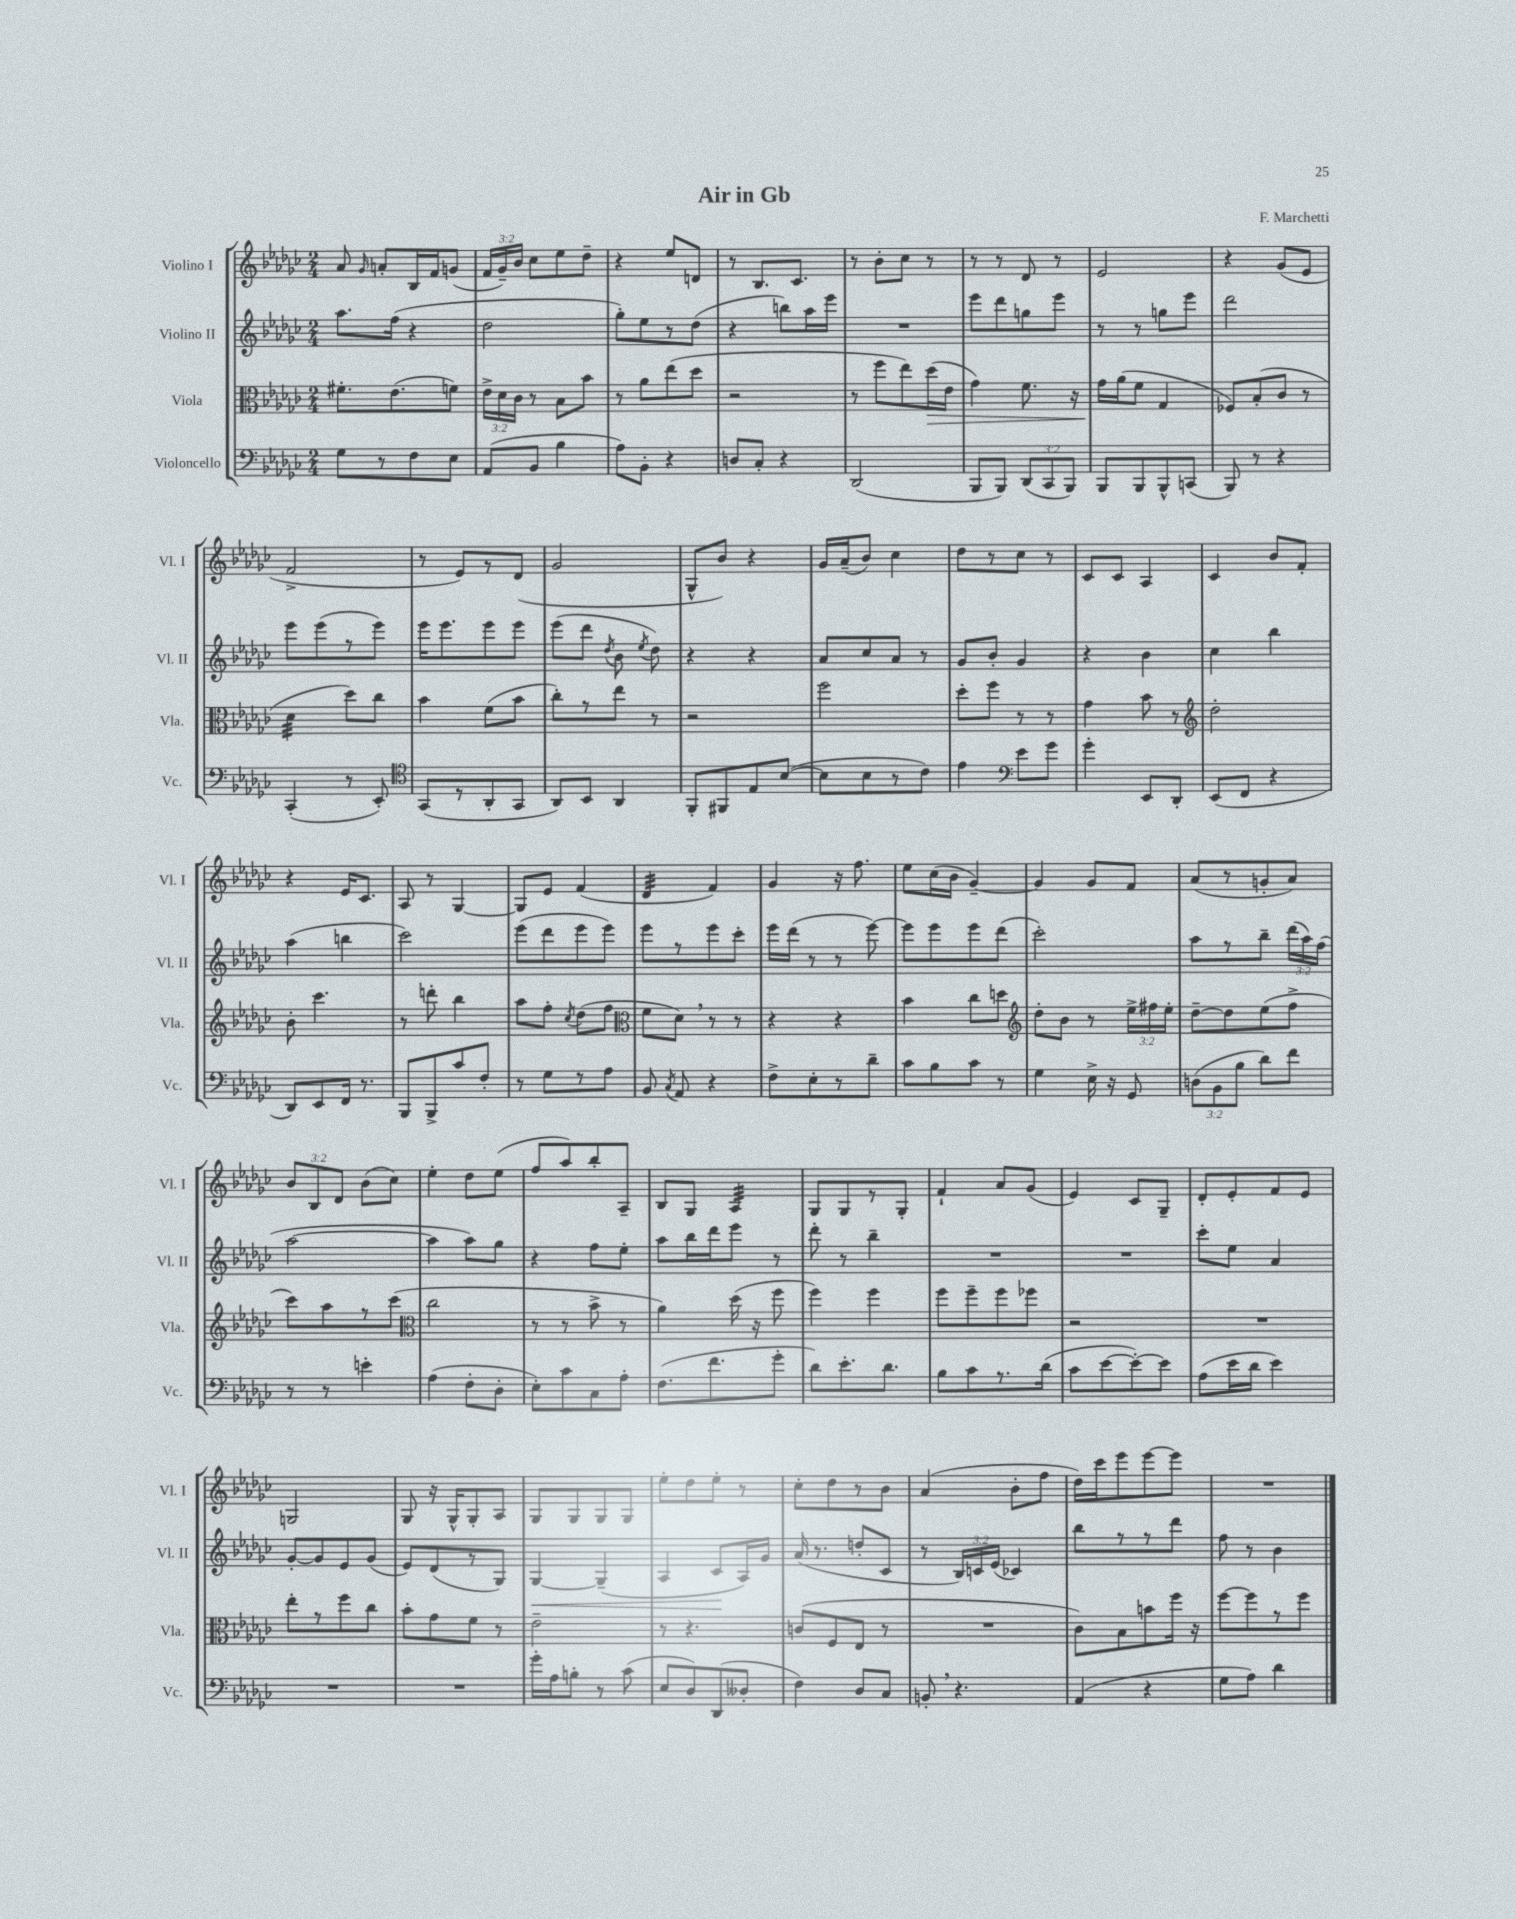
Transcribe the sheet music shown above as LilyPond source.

\header { title = "Air in Gb" composer = "F. Marchetti" }
<<
\new StaffGroup <<
\new Staff = "s0" \with { instrumentName = "Violino I" shortInstrumentName = "Vl. I" } {
    \clef treble \key ges \major \numericTimeSignature \time 2/4 \override Staff.TupletNumber.text = #tuplet-number::calc-fraction-text
    \autoBeamOff aes'8 \grace { ges'16 } a'8[-. bes16 f'16 g'8]( |
    \tuplet 3/2 { f'16[ ges'16--) bes'16] } ces''8[ ees''8 des''8]-- |
    r4 ees''8[ d'8] |
    r8 bes8.[ ces'8.] |
    r8 bes'8[-. ces''8] r8 |
    r8 r8 des'8 r8 |
    ees'2 |
    r4 ges'8[( ees'8] |
    f'2-> |
    r8 ees'8[) r8 des'8]( |
    ges'2 |
    ges8[-^ bes'8]) r4 |
    ges'16[ aes'16--( bes'8]) ces''4 |
    des''8[ r8 ces''8] r8 |
    ces'8[ ces'8] aes4 |
    ces'4 bes'8[ f'8]-. |
    r4 ees'16[ ces'8.] |
    aes8 r8 ges4~ |
    ges8[ ees'8] f'4( |
    des'4:32 f'4) |
    ges'4 r16 f''8. |
    ees''8[ ces''16( bes'16] ges'4~--) |
    ges'4 ges'8[ f'8] |
    aes'8[( r8 g'8-. aes'8]) |
    \tuplet 3/2 { bes'8[ bes8 des'8] } bes'8[( ces''8]) |
    ees''4-. des''8[ ees''8]( |
    f''8[ aes''8) bes''8-. aes8]-- |
    bes8[ ges8] aes4:32 |
    ges8[ ges8 r8 ges8]-. |
    f'4-! aes'8[ ges'8]( |
    ees'4) ces'8[ ges8]-- |
    des'8[-. ees'8-. f'8 ees'8] |
    g2 |
    ges8 r16 ges16[-^ ges8-. aes8] |
    ges8[ ges8 ges8 ges8] |
    ees''8[-. des''8 ees''8]-. r8 |
    ces''8[-. des''8 r8 bes'8] |
    aes'4( bes'8[-. f''8] |
    des''16[) ces'''16 ees'''8 ees'''8~ ees'''8] |
    R2 \bar "|." |
}
\new Staff = "s1" \with { instrumentName = "Violino II" shortInstrumentName = "Vl. II" } {
    \clef treble \key ges \major \numericTimeSignature \time 2/4 \override Staff.TupletNumber.text = #tuplet-number::calc-fraction-text
    \autoBeamOff aes''8.[ f''16]( r4 |
    des''2 |
    ges''8[-.) ees''8 r8 des''8]( |
    r4 b''8[) aes''16 ees'''16] |
    R2 |
    ees'''8[ des'''8 g''8 ees'''8] |
    r8 r8 g''8[ ees'''8] |
    des'''2 |
    ees'''8[ ees'''8( r8 ees'''8]) |
    ees'''16[ ees'''8. ees'''8 ees'''8] |
    ees'''8[( des'''8] \acciaccatura { des''8 } bes'8 \acciaccatura { ees''8 } des''8) |
    r4 r4 |
    aes'8[ ces''8 aes'8] r8 |
    ges'8[ bes'8]-. ges'4 |
    r4 bes'4 |
    ces''4 bes''4 |
    aes''4( b''4 |
    ces'''2) |
    ees'''8[( des'''8 ees'''8 ees'''8]) |
    ees'''8[ r8 ees'''8 ces'''8]-. |
    ees'''16[ des'''16]( r8 r8 ees'''8~) |
    ees'''8[ ees'''8 ees'''8 des'''8]( |
    ces'''2-.) |
    aes''8[ r8 bes''8]-- \tuplet 3/2 { des'''16[( aes''16) f''16]( } |
    aes''2~ |
    aes''4 aes''8[) ges''8] |
    r4 f''8[ ees''8]-. |
    aes''8[ bes''16 des'''16 ees'''8] r8 |
    des'''8-. r8 bes''4-- |
    R2 |
    R2 |
    ces'''8[-. ees''8] aes'4 |
    ges'8[~-. ges'8 ees'8 ges'8]( |
    ees'8[) des'8( r8 ges8]) |
    ges4~\< ges4--( |
    aes4 ces'8[\! aes16) ges'16] |
    aes'16( r8. d''8[-. ces'8] |
    r8 \tuplet 3/2 { bes16[) c'16 ees'16]( } ces'4) |
    bes''8[ r8 r8 des'''8] |
    f''8 r8 bes'4 \bar "|." |
}
\new Staff = "s2" \with { instrumentName = "Viola" shortInstrumentName = "Vla." } {
    \clef alto \key ges \major \numericTimeSignature \time 2/4 \override Staff.TupletNumber.text = #tuplet-number::calc-fraction-text
    \autoBeamOff fis'8.[-. ees'8.( f'8]) |
    \tuplet 3/2 { ees'16[-> des'16 ces'16] } r8 bes8[ bes'8] |
    r8 aes'8[ ees''8( des''8] |
    r2 |
    r8 f''8[ ees''8) des''16\>( ees'16] |
    ges'4) f'8. r16 |
    ges'16[\! aes'16( f'8] ges4 |
    fes8[) bes8-.( ces'8] r8 |
    des'4:32 des''8[) ces''8] |
    bes'4 f'8[( bes'8] |
    ces''8[-.) r8 ees''8] r8 |
    r2 |
    f''2 |
    des''8[-. f''8] r8 r8 |
    ges'4 bes'8 r8 |
    \clef treble des''2-. |
    bes'8-. ces'''4. |
    r8 d'''8-. bes''4 |
    aes''8[ f''8]-. \acciaccatura { ces''8 } des''8[( f''8] |
    \clef alto f'8[ des'8]) \breathe r8 r8 |
    r4 r4 |
    bes'4 ces''8[ d''8] |
    \clef treble des''8[-. bes'8] r8 \tuplet 3/2 { ees''16[-> fis''16 ees''16]-. } |
    des''8[~-- des''8 ees''8( f''8]-> |
    ces'''8[) aes''8 r8 ces'''8]( |
    \clef alto ces''2 |
    r8 r8 bes'8-> r8 |
    aes'4) des''16( r16 f''8 |
    f''4) f''4 |
    f''8[ f''8-- f''8 fes''8] |
    r2 |
    R2 |
    ees''8[-. r8 f''8 ces''8] |
    bes'8[-. ges'8 f'8] r8 |
    ees'2-- |
    r8 r4. |
    c'8[( f8 ees8] r8 |
    R2 |
    ces'8[) bes8 b'8 f''16] r16 |
    f''8[~ f''8 r8 f''8] \bar "|." |
}
\new Staff = "s3" \with { instrumentName = "Violoncello" shortInstrumentName = "Vc." } {
    \clef bass \key ges \major \numericTimeSignature \time 2/4 \override Staff.TupletNumber.text = #tuplet-number::calc-fraction-text
    \autoBeamOff ges8[ r8 f8 ees8] |
    aes,8[( bes,8] bes4 |
    aes8[) bes,8]-. r4 |
    d8[ ces8]-. r4 |
    des,2( |
    bes,,8[ bes,,8]) \tuplet 3/2 { des,8[( ces,8 bes,,8]) } |
    bes,,8[ bes,,8 bes,,8-^ c,8]( |
    bes,,8) r8 r4 |
    ces,4-.( r8 ees,8-.) |
    \clef tenor ges,8[( r8 aes,8-. ges,8] |
    aes,8[) bes,8] aes,4 |
    f,8[-. fis,8 ees8 bes8]~( |
    bes8[ bes8 r8 ces'8]) |
    ees'4 \clef bass ees'8[ ges'8] |
    ges'4-. ees,8[ des,8]-. |
    ees,8[( f,8] r4 |
    des,8[) ees,8 f,16] r8. |
    bes,,8[ bes,,8-> ces'8 f8]-. |
    r8 ges8[ r8 aes8] |
    bes,8 \acciaccatura { ces8 } aes,8 r4 |
    f8[-> ees8-. r8 des'8]-- |
    ces'8[ bes8 ces'8] r8 |
    ges4 ees16-> r16 ges,8 |
    \tuplet 3/2 { d8[( bes,8 bes8] } des'8[) f'8] |
    r8 r8 e'4-. |
    aes4( f8[-. des8]-. |
    ees8[-.) ces'8 ces8 aes8]-. |
    f8.[( f'8. ges'8]-. |
    des'8[) ees'8.-. des'8.] |
    bes8[ ces'8 r8. des'16]( |
    ces'8[ ees'8~ ees'8~-.) ees'8] |
    aes8[( ees'16 des'16] ees'4) |
    R2 |
    R2 |
    ges'16[-. aes16 b8]-. r8 ces'8( |
    ees8[ des8) des,8( deses8]-. |
    f4) des8[ ces8] |
    b,8-. \breathe r4. |
    aes,4( r4 |
    ges8[ aes8]) des'4 \bar "|." |
}
>>
>>
\layout { \context { \Score \remove "Bar_number_engraver" } }
